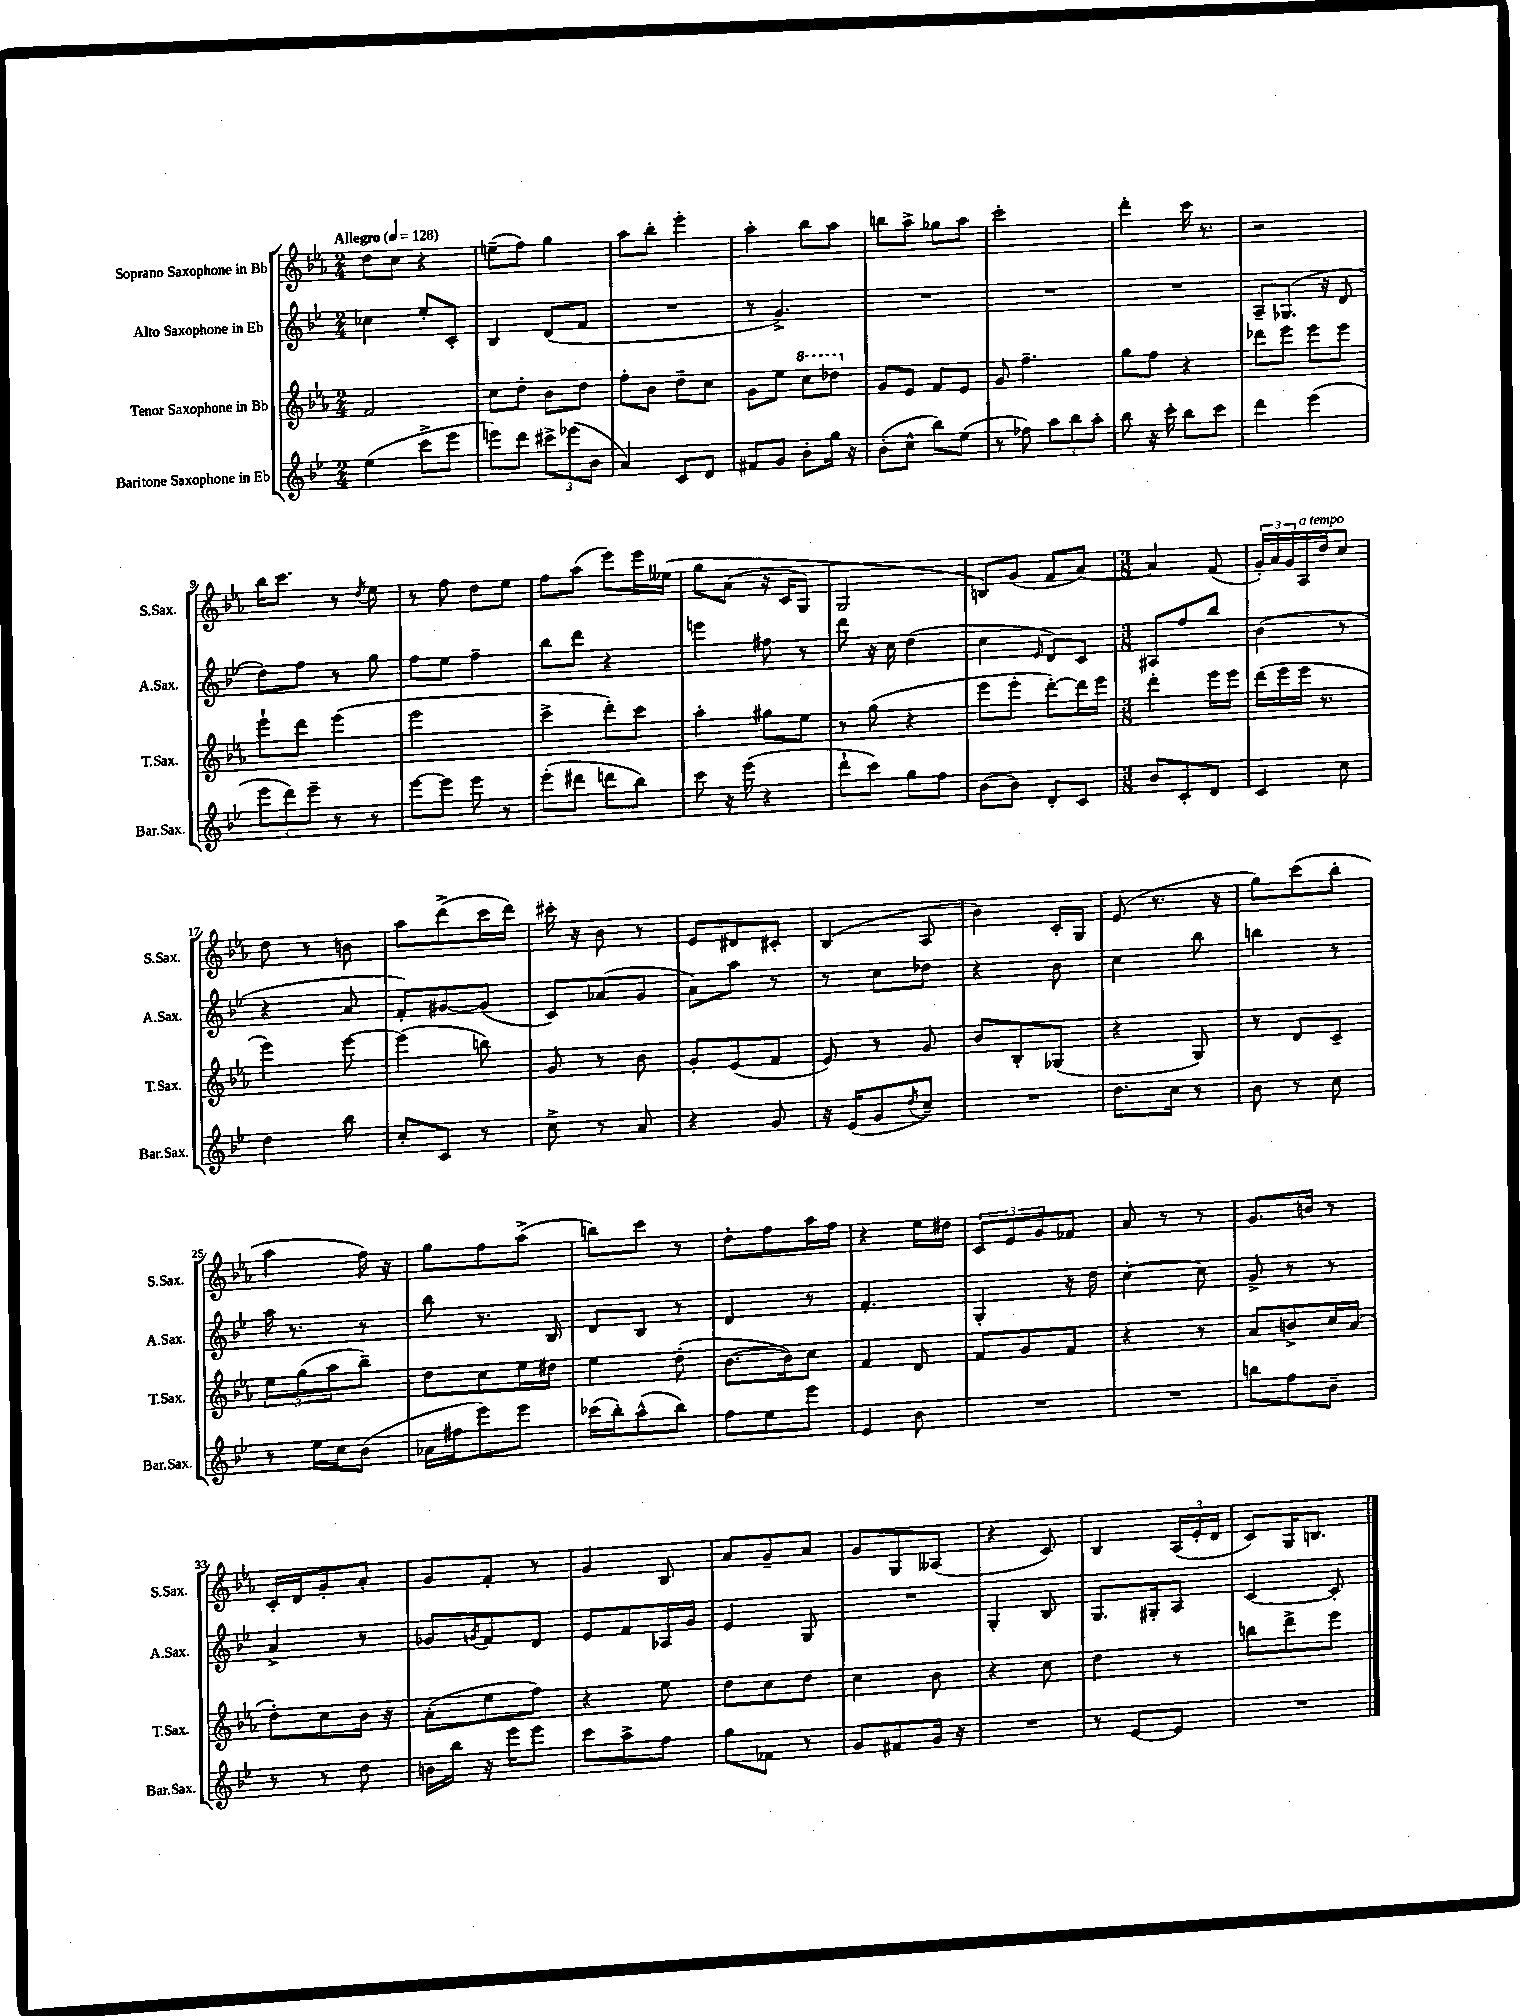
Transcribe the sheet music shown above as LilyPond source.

<<
\new StaffGroup <<
\new Staff = "s0" \with { instrumentName = "Soprano Saxophone in Bb" shortInstrumentName = "S.Sax." } {
    \clef treble \key ees \major \numericTimeSignature \time 2/4 \tempo "Allegro" 4 = 128
    d''8 c''8 r4 |
    e''8--( f''8) g''4 |
    aes''8 bes''8-. ees'''4-. |
    aes''4-. bes''8 aes''8 |
    b''8 aes''8-> ges''8 aes''8 |
    c'''2-. |
    d'''4-. c'''16 r8. |
    r2 |
    bes''16 c'''8. r8 \acciaccatura { d''8 } ees''8 |
    r8 f''8 d''8 ees''8 |
    f''8 aes''8( ees'''8) ees'''16 eeses''16\( |
    g''8 aes'8( r16 c'16 g8) |
    g2 |
    b8\) g'8( f'8 aes'8~) |
    \numericTimeSignature \time 3/8 aes'4 f'8( |
    \tuplet 3/2 { g'16-.) aes'16 g'16 } aes16^\markup { \italic "a tempo" } d''16 c''8 |
    d''8 r8 b'8 |
    aes''8 d'''8->( c'''16 d'''16) |
    cis'''16-. r16 bes'8 r8 |
    ees'8 dis'8 cis'8-. |
    bes4( aes8 |
    bes'4) c'16-. g16 |
    ees'8( r8. r16 |
    g''8) c'''8( bes''8-. |
    aes''4 f''16) r16 |
    g''8 f''8 aes''8->( |
    b''8) c'''8 r8 |
    d''8-. f''8 aes''16 f''16 |
    r4 ees''16 dis''16 |
    \tuplet 3/2 { c'8 ees'8 g'8 } fes'8 |
    aes'8 r8 r8 |
    g'8. b'16 r8 |
    c'16-. d'16 g'8-. aes'8-. |
    g'8 f'8-. r8 |
    g'4 bes8 |
    aes'8 g'8-- aes'8 |
    g'8 g8 aeses8( |
    r4 c'8) |
    bes4 \tuplet 3/2 { aes16( ees'16-. d'16 } |
    c'8) g16 b8. \bar "|." |
}
\new Staff = "s1" \with { instrumentName = "Alto Saxophone in Eb" shortInstrumentName = "A.Sax." } {
    \clef treble \key bes \major \numericTimeSignature \time 2/4
    ces''4 ees''8-. c'8-. |
    bes4 d'8( f'8 |
    R2 |
    r8 g'4.->) |
    R2 |
    R2 |
    R2 |
    a8-- ges8.( r16 d'8 |
    d''8) f''8 r8 g''8 |
    f''8 ees''8 f''4-- |
    bes''8 d'''8 r4 |
    e'''4 fis''8 r8 |
    d'''8 r16 c''16 d''4( |
    c''4 \grace { ees'16 } d'8) c'8 |
    \numericTimeSignature \time 3/8 ais8 f''8 bes''8 |
    bes'4( r8 |
    r4 a'8 |
    f'8-.) gis'8~ gis'8( |
    c'8) aes'8( g'8 |
    a'8) a''8 r8 |
    r8 c''8 des''8 |
    r4 bes'8 |
    c''4 bes''8 |
    b''4 r8 |
    a''16 r8. r8 |
    bes''8 r8. bes16 |
    d'8 bes8 r8 |
    d'4 r8 |
    f'4.-. |
    g4-. r16 d''16 |
    c''4~-. c''8 |
    g'8-> r8 r8 |
    a'4-> r8 |
    ges'8 \acciaccatura { g'8 } f'8 d'8 |
    ees'8 f'8 aes16 g'16 |
    ees'4 g8 |
    R4. |
    g4-. bes8 |
    g8. gis16-. a8 |
    c'4~ c'8-. \bar "|." |
}
\new Staff = "s2" \with { instrumentName = "Tenor Saxophone in Bb" shortInstrumentName = "T.Sax." } {
    \clef treble \key ees \major \numericTimeSignature \time 2/4
    f'2 |
    c''8 d''8-. bes'8 d''8 |
    f''8-. bes'8 d''8-- c''8 |
    g'8 ees''8 \ottava #1 c'''8 des'''8 \ottava #0 |
    g'8 ees'8 f'8 ees'8 |
    g'8 f''4.-- |
    g''8 f''8 r4 |
    des'''8 ees'''8 ees'''8 ees'''8 |
    ees'''8-! d'''8 ees'''4( |
    ees'''2 |
    c'''4-> d'''8-.) c'''8 |
    aes''4-. gis''8 ees''8 |
    r8 g''8( r4 |
    ees'''8 ees'''8-. d'''8~-.) d'''16 ees'''16 |
    \numericTimeSignature \time 3/8 d'''4-. ees'''16 ees'''16 |
    d'''16( ees'''16 ees'''16 r8. |
    ees'''4) ees'''8~ |
    ees'''4( b''8) |
    g'8 r8 bes'8 |
    g'8-. ees'8( f'8 |
    ees'8) r8 g'8 |
    bes'8 bes8-. ges8( |
    r4 g8) |
    r8 d'8 c'8-- |
    \tuplet 3/2 { ees''8 g''8( aes''8 } bes''8--) |
    d''8 c''8 ees''16 dis''16 |
    ees''4 d''8-.( |
    bes'8.~ bes'16) c''8 |
    f'4 d'8 |
    f'8 g'8 f'8 |
    r4 r8 |
    aes'8 b'8-> c''16 aes'16( |
    d''8-.) c''8 bes'16 r16 |
    aes'8-.( ees''8 f''8) |
    r4 ees''8 |
    d''8 c''8 d''8 |
    c''4 bes'8 |
    r4 c''8 |
    d''4 r8 |
    b''8 d'''8-> ees'''8 \bar "|." |
}
\new Staff = "s3" \with { instrumentName = "Baritone Saxophone in Eb" shortInstrumentName = "Bar.Sax." } {
    \clef treble \key bes \major \numericTimeSignature \time 2/4
    ees''4( c'''8-> ees'''8 |
    e'''8) d'''8 \tuplet 3/2 { cis'''8-> ees'''8( bes'8 } |
    a'4) c'8 d'8 |
    fis'8 g'8 bes'8-. g''16 r16 |
    bes'8-.( c''8-^ bes''8) ees''8( |
    r8 fes''8) \tuplet 3/2 { a''8 bes''8 a''8-. } |
    bes''8 r16 c'''16-. bes''8 c'''8 |
    d'''4 ees'''4( |
    \tuplet 3/2 { ees'''8 d'''8) ees'''8-- } r8 r8 |
    ees'''8~ ees'''8 ees'''8 r8 |
    ees'''8-.( dis'''8 d'''8 bes''8) |
    c'''8 r16 ees'''16( r4 |
    d'''8-! c'''8) g''8 f''8 |
    bes'8( bes'8) d'8-. c'8 |
    \numericTimeSignature \time 3/8 bes'8 c'8-. d'8 |
    c'4 c''8 |
    d''4 bes''8 |
    c''8-. c'8 r8 |
    c''8-> r8 a'8 |
    r4 g'8 |
    r16 ees'16( g'8 \acciaccatura { d''8 } c''8--) |
    R4. |
    d''8. c''16 r8 |
    bes'8 r8 c''8 |
    r8 ees''16 c''16 bes'8( |
    aes'16 fis''16 ees'''8) ees'''8 |
    ces'''16( bes''16-.) a''8-^( bes''8) |
    f''8 ees''8 ees'''8 |
    ees'4 bes'8 |
    R4. |
    R4. |
    b''8 f''8 bes'8-- |
    r8 r8 d''8 |
    b'16 bes''16 r16 ees'''16 ees'''8 |
    c'''8 a''8-> f''8 |
    g''8 fes'8 r8 |
    g'8 fis'8 g'16 r16 |
    R4. |
    r8 ees'8~ ees'8 |
    R4. \bar "|." |
}
>>
>>
